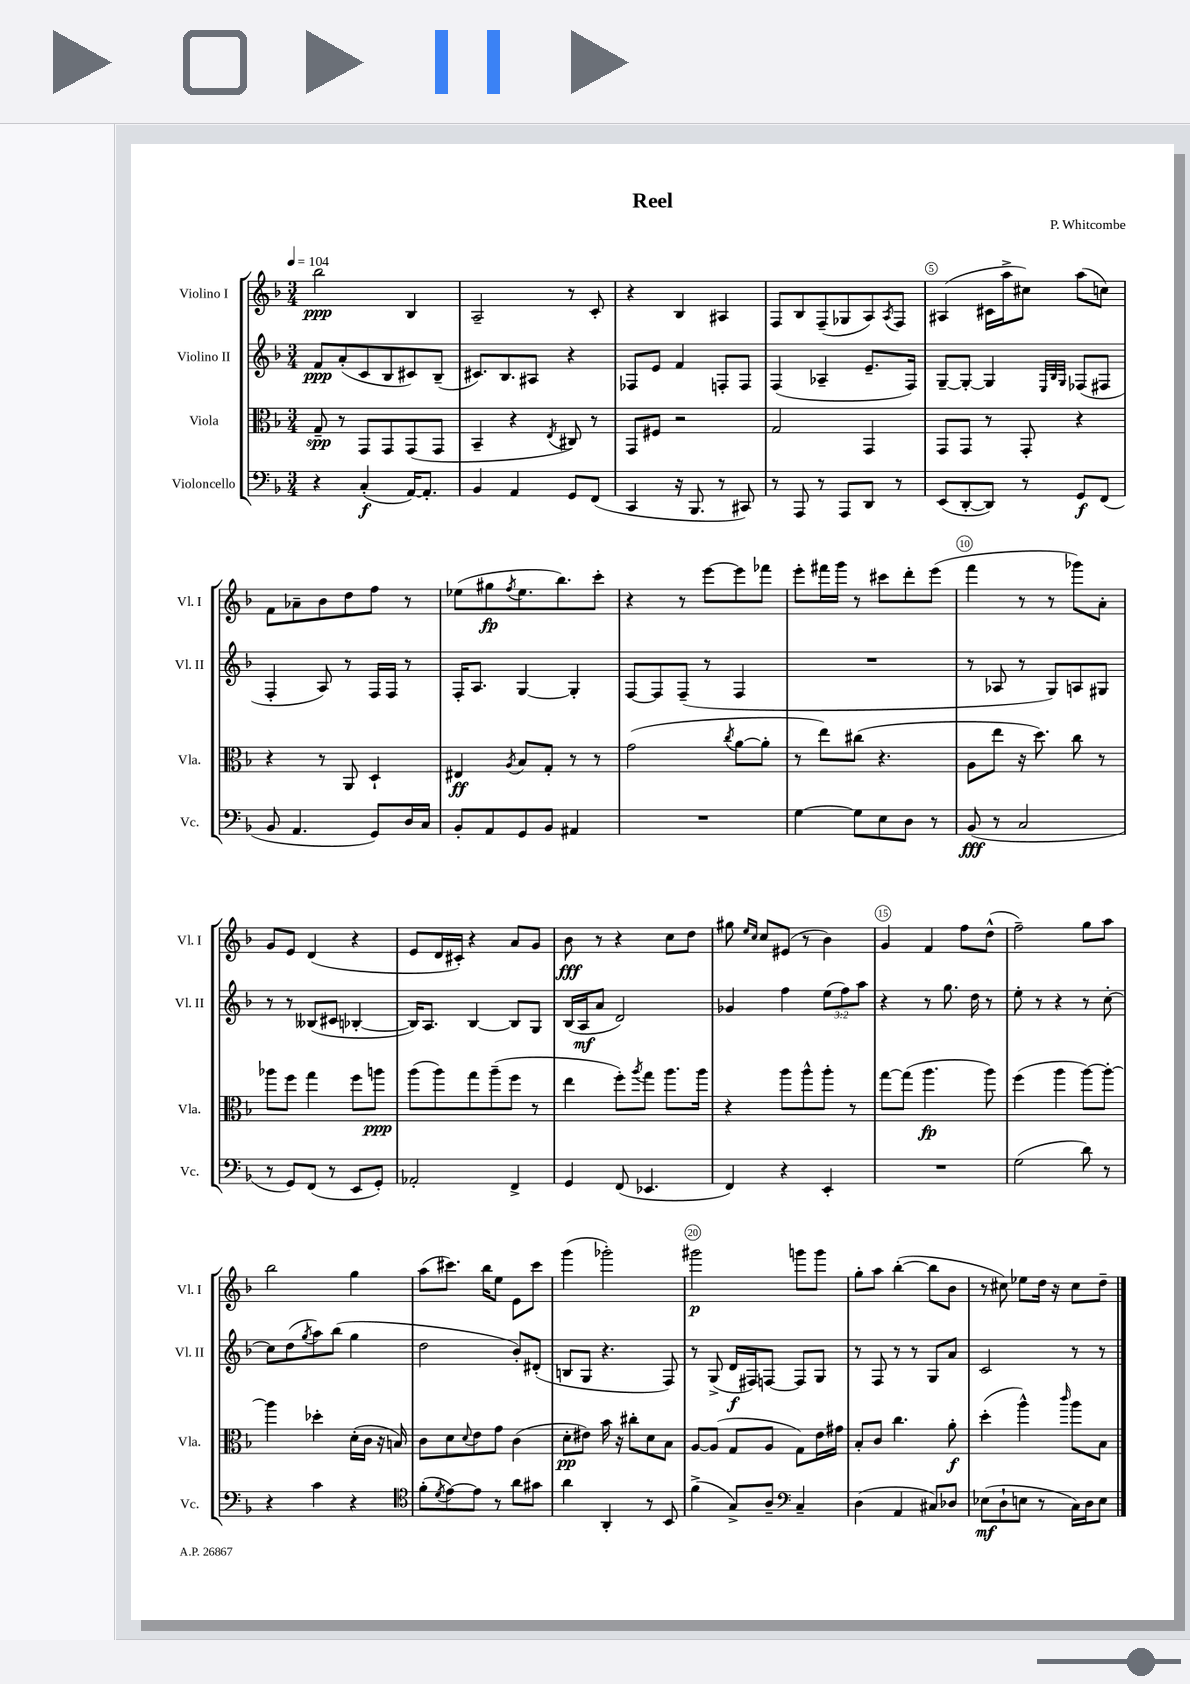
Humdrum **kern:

**kern	**kern	**kern	**kern
*staff4	*staff3	*staff2	*staff1
*clefF4	*clefC3	*clefG2	*clefG2
*k[b-]	*k[b-]	*k[b-]	*k[b-]
*M3/4	*M3/4	*M3/4	*M3/4
*MM104	*MM104	*MM104	*MM104
4r	8G~/	8f/L	2bb-\
.	8r	(8a'/	.
(4C'/	8GG/L	8c/	.
.	8GG/	8B-/	.
[16AA/LK)	(8GG/	8c#/)	4B-/
8.AA'/]J	.	.	.
.	8GG/J	(8B-~/J	.
=	=	=	=
4BB-/	4BB-~/	8.c#/L)	2A~/
.	.	8.B-/	.
4AA/	4r	.	.
.	.	8A#/J	.
.	8qE/	.	.
8GG/L	8C#/)	4r	8r
(8FF/J	8r	.	8c'/
=	=	=	=
4CC/	8GG/L	8F-/L	4r
.	8F#/J	8e/J	.
16r	2r	4f/	4B-/
8.BBB-/	.	.	.
8r	.	8F'/L	4A#/
8CC#/)	.	8F/J	.
=	=	=	=
8r	2G/	(4F/	8F/L
8AAA/	.	.	8B-/
8r	.	4A-~/	(8F~/
8AAA/L	.	.	8G-/
8DD/J	4GG/	8.e~/L	8A/)
.	.	.	8qA/
8r	.	.	8F/J
.	.	16F/Jk)	.
=	=	=	=
(8EE/L	8GG/L	[8G~/L	(4A#/
[8DD'/	8GG/J	8G'/_J	.
8DD/]J)	8r	4G/]	16c#\LL
.	.	.	16aa^\J
8r	8GG'/	.	8cc#\J)
.	.	32qqE/LLL	.
.	.	32qqB-/	.
.	.	32qqG/JJJ	.
8GG/L	4r	(8F-/L	(8aa\L
(8FF/J	.	8F#/J	8cc\J)
=	=	=	=
8BB-/	4r	4F'/	8f\L
4.AA/	.	.	8a-~\
.	8r	8A/)	8b-\
.	8AA/	8r	8dd\
8GG/L)	4D`/	16F/LL	8ff\J
.	.	16F/JJ	.
16D/L	.	8r	8r
16C/JJ	.	.	.
=	=	=	=
8BB-'/L	4E#/	16F'/LK	(8ee-\L
.	.	8.A/J	.
8AA/	.	.	8gg#\
.	8qA/	.	8qff/
8GG/	8B-/L	[4G/	8.ee-\
8BB-/J	8G'/J	.	.
.	.	.	8.bb-\)
4AA#/	8r	4G'/]	.
.	8r	.	8ccc'\J
=	=	=	=
2.r	(2g\	[8F/L	4r
.	.	8F/]	.
.	.	(8F~/J	8r
.	.	8r	[8eee\L
.	8qcc/	.	.
.	[8a\L	4F/	8eee\]
.	8a'\]J	.	8fff-\J
=	=	=	=
[4G\	8r	2.r	8eee'\L
.	8ee\L)	.	16fff#\L
.	.	.	16ggg\JJ
8G\]L	(8cc#\J	.	8r
8E\	4.r	.	8ccc#\L
8D\J	.	.	8ddd'\
8r	.	.	(8eee\J
=	=	=	=
(8BB-/	8A\L	8r	4fff\
8r	8ee\J	8A-/	.
2C/	16r	8r	8r
.	8.dd\)	.	.
.	.	8G/L)	8r
.	8cc\	8A/	8ggg-\L)
.	8r	8G#/J	8a'\J
=	=	=	=
8r	8aa-\L	8r	8g/L
8GG/L)	8ff\J	8r	8e/J
(8FF/J	4gg\	(8B--/L	(4d/
8r	.	8c#/J	.
8EE/L	8ff\L	[4B-'/	4r
8GG'/J)	8aa\J	.	.
=	=	=	=
2AA-'/	(8aa\L	16B-/]LK)	8e/L
.	.	8.A/J	.
.	8aa\)	.	16d/L
.	.	.	16c#'/JJ)
.	8gg\	[4B-/	4r
.	(8aa~\	.	.
4FF^/	8ff\J	8B-/]L	8a/L
.	8r	8G/J	8g/J
=	=	=	=
4GG/	4ee\	(16B-/LL	8b-\
.	.	16A/J	.
.	.	8a/J	8r
(8FF/	8ff'\L)	2d/)	4r
.	8qaa/	.	.
4.EE-/	8gg\J	.	.
.	8.aa\L	.	8cc\L
.	.	.	8dd\J
.	16aa\Jk	.	.
=	=	=	=
4FF/)	4r	4g-/	8gg#\
.	.	.	16qqee/LL
.	.	.	16qqcc/JJ
.	.	.	8cc/L
4r	8aa\L	4ff\	(8e#/J
.	8aa^^\	.	8r
4EE'/	8aa'\J	(12ee\L	4b-\)
.	.	12ff\)	.
.	8r	.	.
.	.	12aa\J	.
=	=	=	=
2.r	[8gg\L	4r	4g/
.	(8gg\]J	.	.
.	4.aa\	8r	4f/
.	.	8.gg\	.
.	.	.	8ff\L
.	.	16dd\	.
.	8aa\)	8r	(8dd^^\J
=	=	=	=
(2G\	(4ff\	8ee'\	2ff~\)
.	.	8r	.
.	4aa\	4r	.
8d\)	[8aa\L)	8r	8gg\L
8r	8aa'\_J	[8cc'\	8aa\J
=	=	=	=
4r	4aa\]	8cc\]L	2bb-\
.	.	(8dd\	.
.	.	8qgg/	.
4c\	4dd-'\	8aa\)	.
.	.	(8bb-\J	.
4r	(16d'\LL	4gg\	4gg\
.	16c\JJ	.	.
.	16r	.	.
.	16B/)	.	.
=	=	=	=
*clefC4	*	*	*
(8f'\L	8c\L	2dd\	(8aa\L
8qd/	.	.	.
[8e\)	8d\	.	8.ccc#\J)
.	8qqd/	.	.
8e\]J	8e\	.	.
.	.	.	16bb-\LK
8r	8g\J	.	8ee\J
8a\L	(4c\	8b-'/L)	8e\L
8g#\J	.	(8d#'/J	8ccc#\J
=	=	=	=
4a\	8d'\L	8B/L	(4ggg\
.	8e#\J)	8G/J	.
4AA'/	16b-\	4.r	2ggg-'\)
.	16r	.	.
.	8cc#'\L	.	.
8r	8d\	.	.
8BB-/	8B-\J	8F/)	.
=	=	=	=
(4f^\	[8A/L	8r	2ggg#\
.	(8A/]J	(8G^/	.
8G^/L)	8G/L	16d/LL	.
.	.	16F#/J)	.
8A~/J	8A/J	[8F/J	.
*clefF4	*	*	*
4C~/	8G\L)	8F/]L	8ggg\L
.	16e\L	8G/J	8ggg\J
.	16g#\JJ	.	.
=	=	=	=
(4D\	8B-'/L	8r	8gg'\L
.	8c/J	8F/	8aa\J
4AA/	4.cc\	8r	([4bb-'\
.	.	8r	.
8C#/L)	.	8G/L	8bb-\]L
8D-/J	8a'\	8a/J	8b-\J
=	=	=	=
(8E-\L	(4dd'\	2c/	8r
8D`\	.	.	8cc#\)
8E\J	4aa^^\)	.	8ee-\L
8r	.	.	16dd\Jk
.	.	.	16r
.	16qqccc/	.	.
16C\LL)	8aa\L	8r	8cc#\L
16D\J	.	.	.
8E\J	8B-\J	8r	8dd~\J
==	==	==	==
*-	*-	*-	*-
